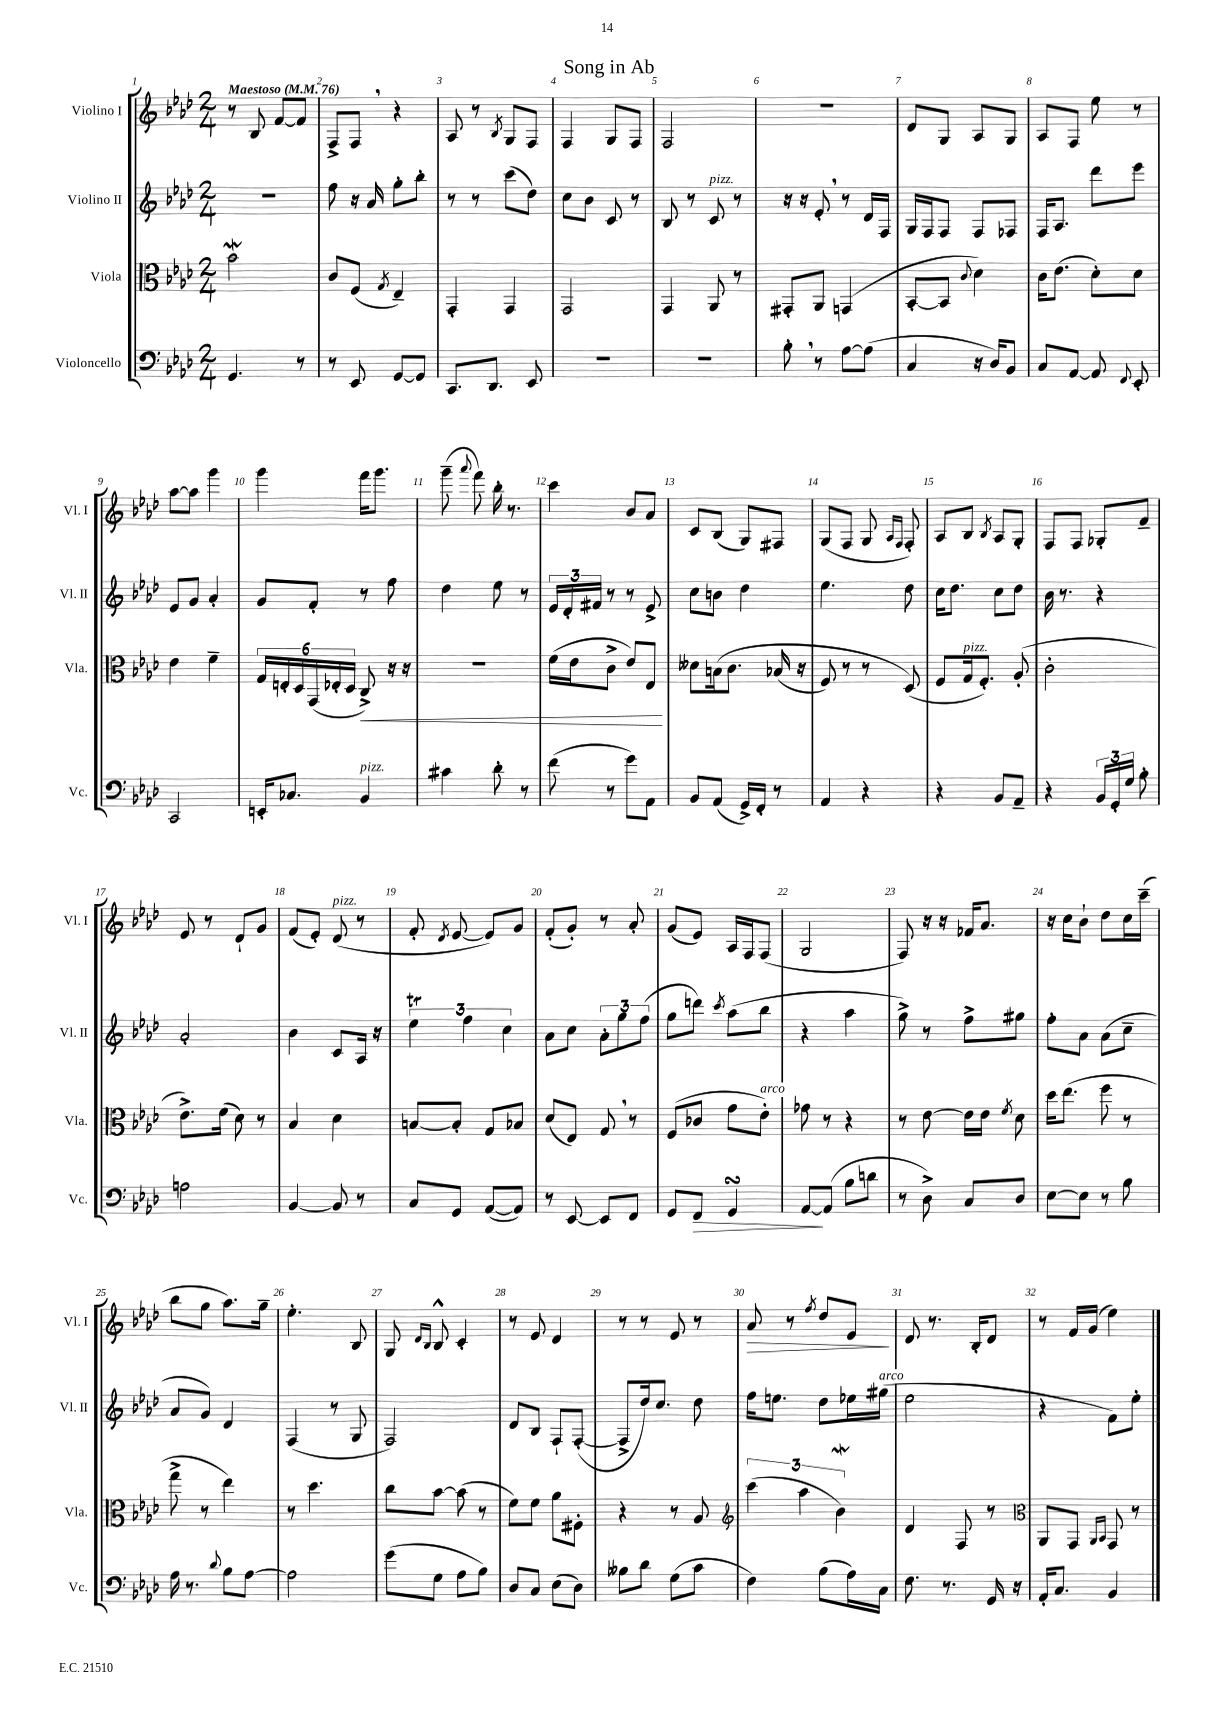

**kern	**kern	**kern	**kern
*staff4	*staff3	*staff2	*staff1
*clefF4	*clefC3	*clefG2	*clefG2
*k[b-e-a-d-]	*k[b-e-a-d-]	*k[b-e-a-d-]	*k[b-e-a-d-]
*M2/4	*M2/4	*M2/4	*M2/4
*MM76	*MM76	*MM76	*MM76
4.GG	2b-	2r	8r
.	.	.	8B-
.	.	.	[8f
8r	.	.	8f]
=	=	=	=
8r	8c	8ff	8F^
8EE-	(8F	16r	8F
.	.	16a-	.
.	8qG	.	.
[8GG	4E-~)	8gg'	4r
8GG]	.	8bb-'	.
=	=	=	=
8.CC	4GG'	8r	8A-
.	.	8r	8r
8.DD-	.	.	.
.	.	.	8qB-
.	4GG	(8ccc	8G
8EE-	.	8dd-)	8F
=	=	=	=
2r	2GG	8cc	4F
.	.	8b-	.
.	.	8c	8G
.	.	8r	8F
=	=	=	=
2r	4GG	8B-	2F
.	.	8r	.
.	8AA-	8c	.
.	8r	8r	.
=	=	=	=
8B-'	8GG#'	16r	2r
.	.	16r	.
8r	8AA-	8e-'	.
[8A-	(4GG	8r	.
(8A-]	.	16d-	.
.	.	16F	.
=	=	=	=
4C	[8BB-'	16G	8d-
.	.	16F	.
.	8BB-]	8F	8G
.	8qqc	.	.
16r	4d-)	8F	8A-
16D-)	.	.	.
8BB-	.	8F-	8G
=	=	=	=
8C	16c	16F	8A-
.	(8.e-	8.A-	.
[8AA-	.	.	8F
8AA-]	8d-')	8ddd-	8ee-
8qqFF	.	.	.
8EE-'	8d-	8eee-	8r
=	=	=	=
2CC	4e-	8e-	[8aa-
.	.	8g	8aa-]
.	4f~	4a-'	4ggg
=	=	=	=
16EE'	24G	8g	4ggg
.	24E'	.	.
8.C-	.	.	.
.	24D-	.	.
.	(24GG	8f'	.
.	24E-'	.	.
.	24D-	.	.
4BB-	8C^)	8r	16fff
.	.	.	8.ggg
.	16r	8ff	.
.	16r	.	.
=	=	=	=
4c#	2r	4dd-	(8ggg~
.	.	.	8qqaaa-
.	.	.	8fff)
8d-'	.	8ee-	16bb-'
.	.	.	8.r
8r	.	8r	.
=	=	=	=
(8f	(16f	24e-	4ccc
.	.	24d-'	.
.	16e-	.	.
.	.	24f#	.
8r	8c^	8r	.
8g)	8e-)	8r	8b-
8AA-	8E-	8e-^	8a-
=	=	=	=
8BB-	8d--	8cc	8c
(8AA-	&(16B	8b	(8B-
.	8.c	.	.
16GG^)	.	4dd-	8G)
16FF'	.	.	.
8r	(16B-	.	8F#
.	16r	.	.
=	=	=	=
4AA-	8F)	4.ee-	(8G
.	8r	.	8F
4r	8r	.	8G
.	.	.	16qqA-
.	.	.	16qqF
.	(8D-&)	8dd-	8F')
=	=	=	=
4r	8F	16cc	8A-
.	.	8.dd-	.
.	16G	.	8B-
.	8.F')	.	.
.	.	.	8qB-
8BB-	.	8cc	8A-
8AA-~	(8A-'	8dd-	8G'
=	=	=	=
4r	2c'	16b-	8F
.	.	8.r	.
.	.	.	8F
24BB-	.	4r	8G-'
24GG'	.	.	.
24G	.	.	.
8B-'	.	.	8f~
=	=	=	=
2A	8.e-^)	2a-'	8e-
.	.	.	8r
.	(16f	.	.
.	8d-)	.	8d-`
.	8r	.	8g
=	=	=	=
[4BB-	4B-	4b-	(8f
.	.	.	8e-')
8BB-]	4d-	8c	(8d-
8r	.	16A-	8r
.	.	16r	.
=	=	=	=
8C	[8B	6ee-	8f'
.	.	.	8qd-
8GG	8B']	.	[8e-
.	.	6ff	.
([8AA-	8G	.	8e-])
.	.	6cc	.
8AA-])	8B-	.	8g
=	=	=	=
8r	(8d-	8a-	(8f'
[8EE-	8E-)	8cc	8g')
8EE-]	8G	12a-'	8r
.	.	12gg	.
8FF	8r	.	8a-'
.	.	(12ff	.
=	=	=	=
8GG	(8F	8gg	(8g
8FF	8c-	8ddd)	8e-)
.	.	8qccc	.
4GG	8g	(8aa-	16A-
.	.	.	16F
.	8e-')	8bb-	(8F
=	=	=	=
[8AA-	8g-	4r	2G
(8AA-]	8r	.	.
8B-	4r	4aa-	.
8d	.	.	.
=	=	=	=
8r	8r	8gg^)	8F)
8D-^)	[8e-	8r	16r
.	.	.	16r
8C	16e-]	8ff^	16f-
.	16e-	.	8.a-
.	8qf	.	.
8D-	8d-	8gg#	.
=	=	=	=
[8E-	16dd-	8ff'	16r
.	(8.ee-	.	16cc
8E-]	.	8a-	8b-`
8r	8ff	(8a-	8dd-
8B-	8r	8cc~	16cc
.	.	.	(16ccc~
=	=	=	=
16A-	8gg^	8a-	8bb-
8.r	.	.	.
.	8r	8g)	8gg
8qqd-	.	.	.
8B-	4ee-)	4d-	8.aa-)
[8A-	.	.	.
.	.	.	16gg~
=	=	=	=
2A-]	8r	(4F	4.ee-'
.	4.dd-	.	.
.	.	8r	.
.	.	8G	8B-
=	=	=	=
(8g	8cc	2F)	8G
.	.	.	16qqd-
.	.	.	16qqB-
8G	[8b-	.	8B-^^
8A-	(8b-]	.	4c'
8B-)	8r	.	.
=	=	=	=
8D-	8f)	8d-	8r
8C	8f	8B-	8e-
(8E-	8a-	8F`	4d-
8D-)	8F#'	([8F'	.
=	=	=	=
8B--	4r	8F^]	8r
8d-	.	16dd-)	8r
.	.	8.cc	.
(8G	8r	.	8e-
8c	8A-	8dd-	8r
=	=	=	=
*	*clefG2	*	*
4F)	(6ccc	16ff	8a-
.	.	8.ee	.
.	.	.	8r
.	6aa-	.	.
.	.	.	8qff
(8B-	.	8dd-	8dd-
.	6b-)	.	.
16A-)	.	16ee-	8e-
16C	.	(16gg#	.
=	=	=	=
8.F	4d-	2ee-	8d-
.	.	.	8.r
8.r	.	.	.
.	8F	.	.
.	.	.	16B-'
16GG	8r	.	8d-
16r	.	.	.
=	=	=	=
*	*clefC3	*	*
16AA-'	8AA-	4r	8r
8.C	.	.	.
.	8GG	.	16f
.	.	.	(16g
.	16qqAA-	.	.
.	16qqBB-	.	.
4BB-	8GG	8f)	4ee-)
.	8r	8ee-'	.
==	==	==	==
*-	*-	*-	*-
